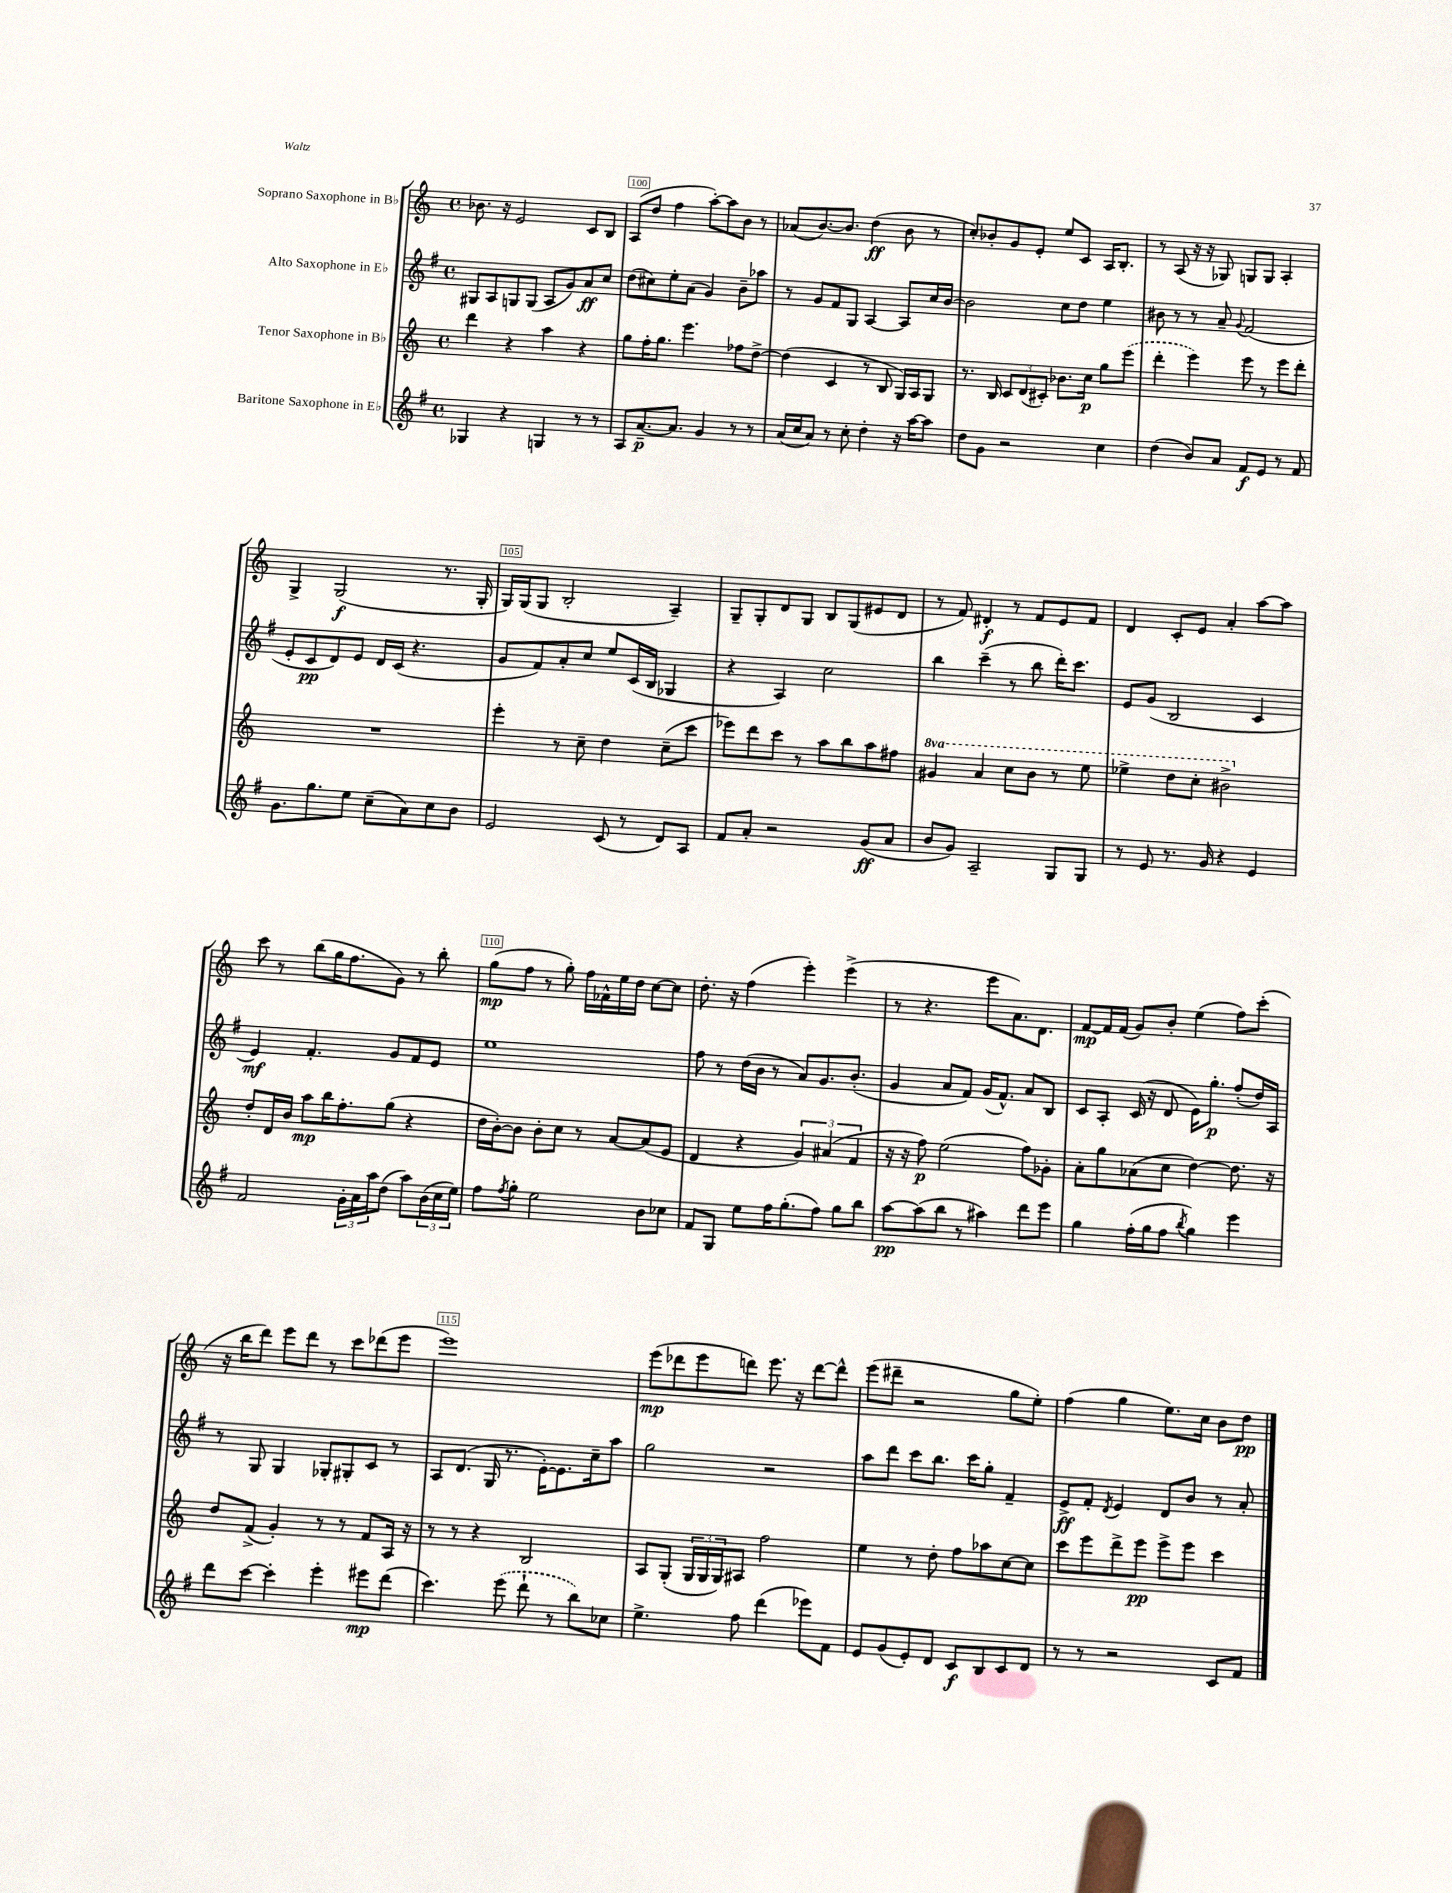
<<
\new StaffGroup <<
\new Staff = "s0" \with { instrumentName = "Soprano Saxophone in Bb" } {
    \clef treble \key c \major \defaultTimeSignature \time 4/4
    bes'8. r16 e'2 c'8 b8 |
    a8( d''8 f''4 a''8~-.) a''8 b'8 r8 |
    aes'8( b'8.~) b'8. d''4\ff( b'8 r8 |
    c''8-.) bes'8-. g'8 e'8-. e''8 c'8 a16 b8.-. |
    r8 a8( r16 r16 ges8) g8 g8 a4-. |
    g4-> g2\f( r8. g16-. |
    g16) g16( g8 b2-. a4--) |
    g8-- g8-. d'8 g8 b8 g8( eis'8 d'8 |
    r8 f'8) dis'4-.\f r8 f'8 e'8 f'8 |
    d'4 c'8-. e'8 a'4-. a''8~ a''8 |
    c'''8 r8 b''8( g''16 f''8. g'8) r8 b''8-. |
    g''8\mp( f''8 r8 g''8-.) f''16 fes'16-^ e''16 d''16 c''8~ c''8 |
    d''8.-. r16 f''4( e'''4-.) e'''4->( |
    r8 r4. e'''8 a'8.) d'8. |
    f'8~\mp f'16 f'16( g'8) b'8-. e''4( f''8) c'''8-.( |
    r16 b''16 d'''8) e'''8 d'''8 r8 c'''8 des'''8( e'''8 |
    e'''1) |
    e'''8\mp( des'''8 e'''8 d'''8) e'''8. r16 d'''8~ d'''8-^ |
    e'''8( dis'''8-- r2 g''8 e''8-.) |
    f''4( g''4 e''8.) c''16 b'8 d''8\pp \bar "|." |
}
\new Staff = "s1" \with { instrumentName = "Alto Saxophone in Eb" } {
    \clef treble \key g \major \defaultTimeSignature \time 4/4
    gis8 a8 g8 g8( a8 g'8) a'8\ff c''8 |
    d''8( cis''8) e''8-. a'8( g'4) b'8-- aes''8 |
    r8 g'8 fis'8 g8 a4~ a8 c''16 b'16~ |
    b'2 c''8 d''8 e''4 |
    bis'8 r8 r8 a'8-- \appoggiatura { g'8 } fis'2( |
    e'8-. c'8\pp d'8) e'8 d'16 c'16( r4. |
    g'8 fis'8) a'8-. c''8 e''8 c'16( b16 ges4 |
    r4 a4) c''2 |
    b''4 c'''4--( r8 b''8 d'''16-.) c'''8. |
    e'8 g'8( b2 c'4 |
    e'4\mf) fis'4.-. g'8 fis'8 e'8 |
    e''1 |
    fis''8 r8 d''16( b'16 r8 a'8) g'8. b'8.-.( |
    g'4 a'8 fis'8) g'16( fis'8.-^) a'8 b8 |
    c'8 a8-. c'16( r16 d'8 e'16) g''8.-.\p fis''8-.( d''16) a16 |
    r8 g8 g4 ges8-. gis8-. c'8 r8 |
    a8 d'8.( g16 r8. e'16~-.) e'8. c''16-- a''8 |
    g''2 r2 |
    a''8 d'''8 c'''8 b''8. c'''16 g''8-. fis'4-- |
    e'8->\ff fis'8-. \acciaccatura { d'8 } e'4 d'8 b'8 r8 a'8-. \bar "|." |
}
\new Staff = "s2" \with { instrumentName = "Tenor Saxophone in Bb" } {
    \clef treble \key c \major \defaultTimeSignature \time 4/4 \set Staff.ottavationMarkups = #ottavation-simple-ordinals
    d'''4 r4 a''4 r4 |
    g''8 f''16-. g''8. e'''4. fes''8 d''8~-> |
    d''4( c'4 r8 b8 g16) a16 g8 |
    r8. b16 \tuplet 3/2 { c'8 d'8( cis'8-.) } bes'8. c''16\p g''8 \once \slurDashed e'''8( |
    d'''4-. e'''4) e'''8 r8 e'''8 d'''8-. |
    R1 |
    e'''4-. r8 c''8-- d''4 c''8--( c'''8 |
    ees'''8) d'''8 c'''8 r8 a''8 b''8 a''8 fis''8 |
    \ottava #1 gis''4 a''4 c'''8 b''8 r8 e'''8 |
    ees'''4-> d'''8 c'''8-. bis''2-> \ottava #0 |
    d''8-. d'16 b'16 a''8\mp b''16 f''8.-. g''8( r4 |
    d''16 b'16~-.) b'8 b'8-. c''8 r8 a'8~ a'8( e'8 |
    d'4 r4 \tuplet 3/2 { g'4) ais'4( f'4 } |
    r16 r16 f''8\p) e''2( f''8) ges'8-. |
    a'8-. g''8 aes'8( c''8 d''4~) d''8. r16 |
    d''8 f'8->( g'4-.) r8 r8 f'8 a16 r16 |
    r8 r8 r4 b2 |
    a8 g8-.( \tuplet 3/2 { g16 g16 g16) } ais8 f''2 |
    e''4 r8 d''8-. f''8 aes''8 c''8~ c''8 |
    c'''8 e'''8 d'''8-> e'''8\pp e'''8-> e'''8 c'''4 \bar "|." |
}
\new Staff = "s3" \with { instrumentName = "Baritone Saxophone in Eb" } {
    \clef treble \key g \major \defaultTimeSignature \time 4/4
    ges4 r4 g4 r8 r8 |
    a8 a'8.~--\p a'8. g'4 r8 r8 |
    a'16( c''16 a'8) r8 c''8-. d''4-. r16 a''16~ a''8 |
    d''8 g'8 r2 c''4 |
    d''4( b'8) a'8 fis'8\f e'8 r8 fis'8 |
    g'8. g''8. e''8 c''8--( a'8) c''8 b'8 |
    e'2 c'8( r8 d'8) a8 |
    fis'8 a'8-. r2 g'8\ff( a'8 |
    b'8 g'8) a2-- g8 g8 |
    r8 e'8 r8. g'16 r4 e'4 |
    fis'2 \tuplet 3/2 { g'16-. a'16 a''16 } d''8( a''8) \tuplet 3/2 { b'16( c''16 e''16) } |
    fis''8 \acciaccatura { fis''8 } g''8-. e''2 b'8 ces''8 |
    fis'8 g8 e''8 fis''16 g''8.-.( fis''8) g''8 b''8 |
    a''8~\pp a''8( b''8 r8 ais''4) d'''8 e'''8 |
    g''4 fis''16-.( g''16 fis''8 \acciaccatura { b''8 } g''4) e'''4 |
    d'''8 c'''8~ c'''4-. e'''4-. eis'''8\mp d'''8( |
    c'''4.) \once \slurDashed e'''8( d'''8-! r8 b''8) ces''8 |
    e''4.-> fis''8 d'''4( ees'''8) fis'8 |
    e'8 g'8( e'8-.) d'8 c'8\f b8 c'8 d'8 |
    r8 r8 r2 c'8 fis'8 \bar "|." |
}
>>
>>
\layout { \context { \Score currentBarNumber = #99 \override BarNumber.break-visibility = ##(#f #t #t) barNumberVisibility = #(every-nth-bar-number-visible 5) \override BarNumber.stencil = #(make-stencil-boxer 0.1 0.3 ly:text-interface::print) } }
